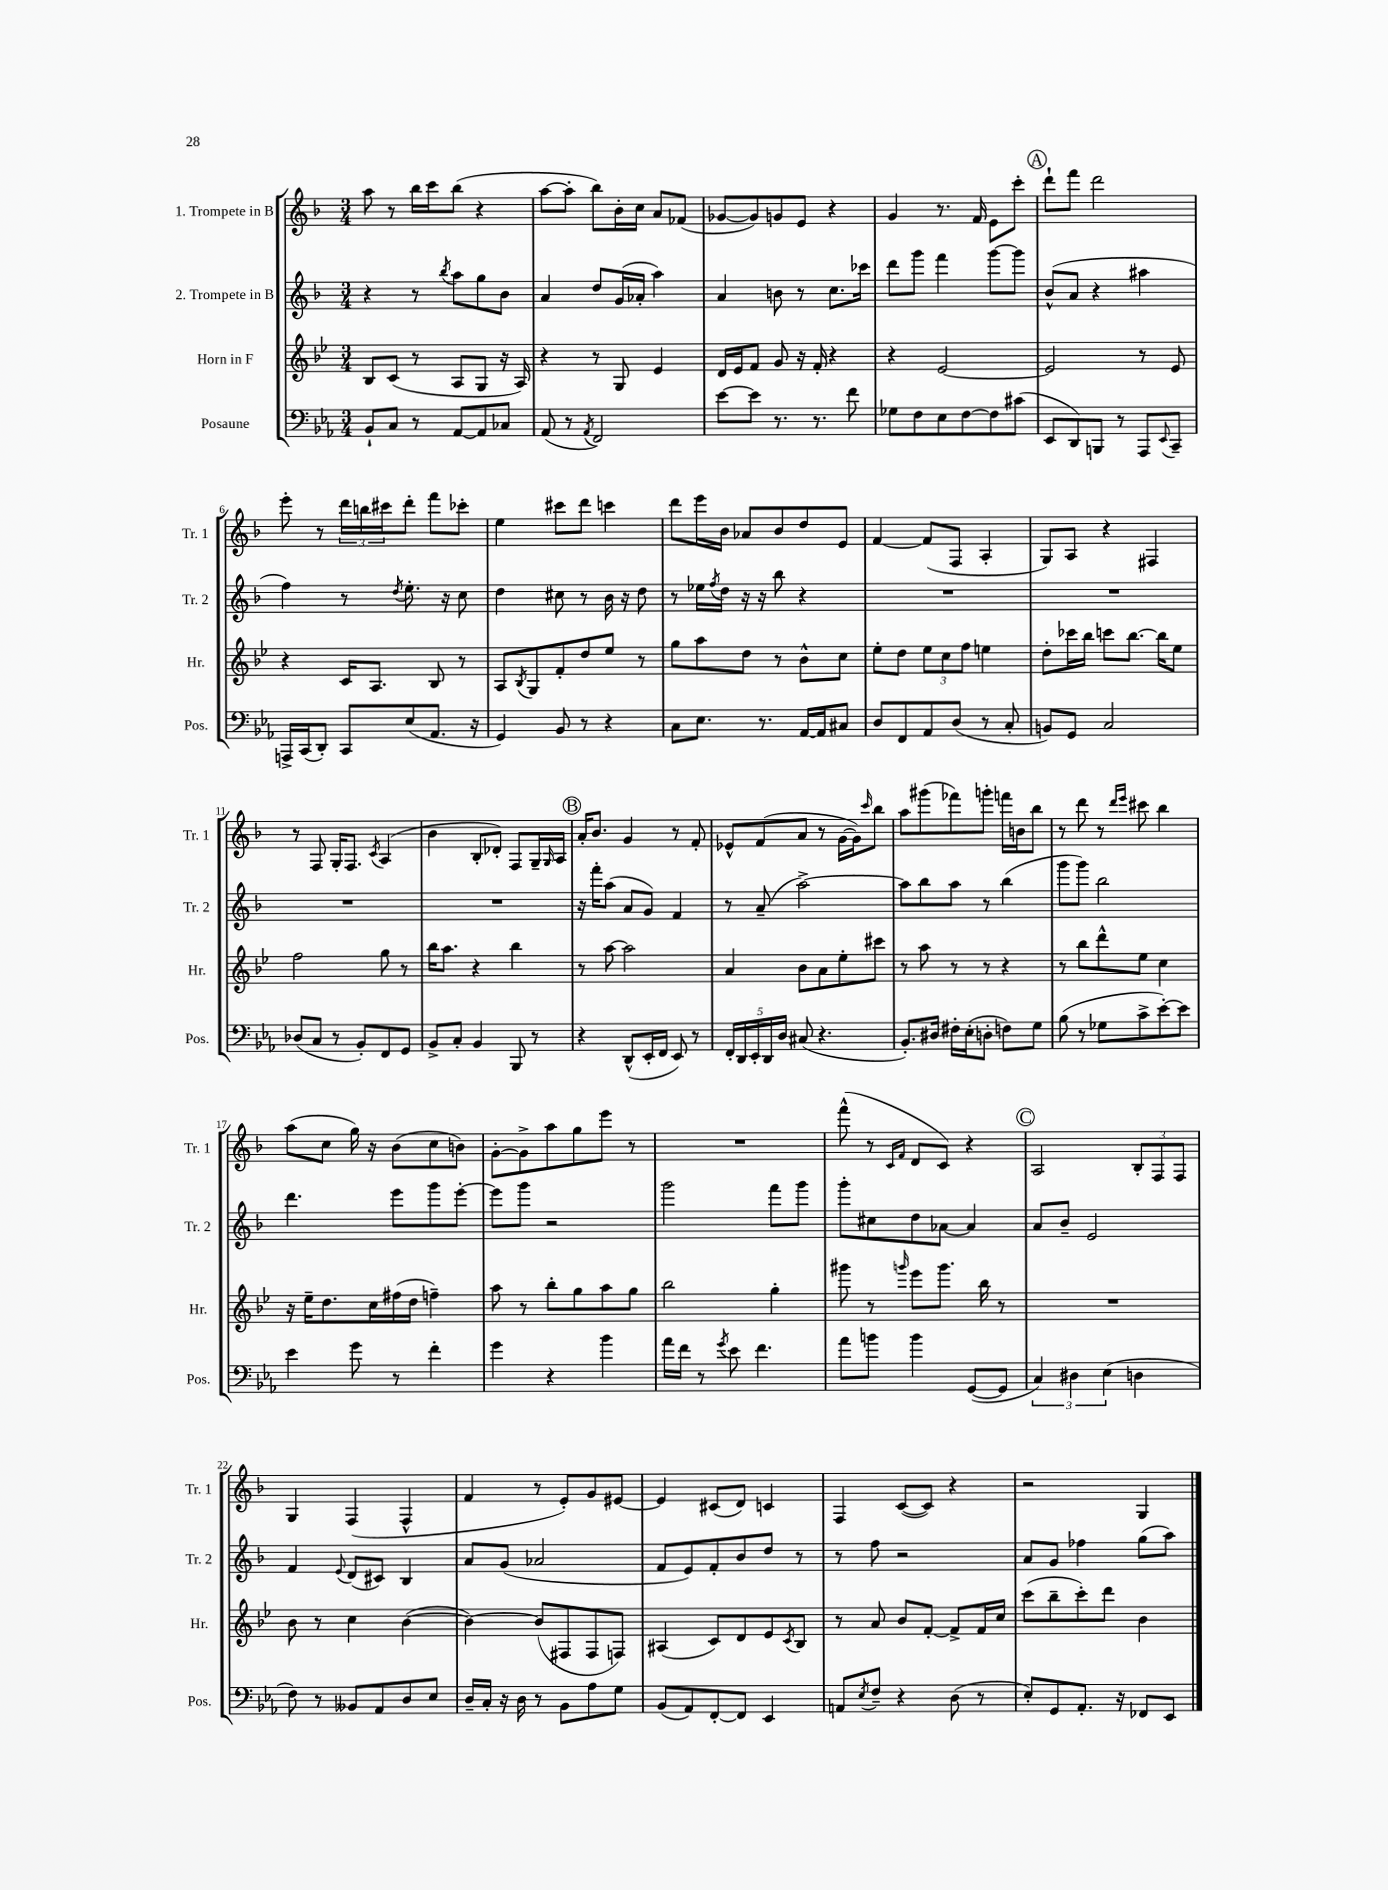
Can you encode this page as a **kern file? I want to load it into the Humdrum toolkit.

**kern	**kern	**kern	**kern
*part4	*part3	*part2	*part1
*staff4	*staff3	*staff2	*staff1
*I"Posaune	*I"Horn in F	*I"2. Trompete in B	*I"1. Trompete in B
*I'Pos.	*I'Hr.	*I'Tr. 2	*I'Tr. 1
*clefF4	*clefG2	*clefG2	*clefG2
*k[b-e-a-]	*k[b-e-]	*k[b-]	*k[b-]
*M3/4	*M3/4	*M3/4	*M3/4
=1	=1	=1	=1
8BB-`/L	8B-/L	4r	8aa\
8C/J	(8c/J	.	8r
8r	8r	8r	16bb-\LL
.	.	.	16ccc\J
.	.	8qbb-/	.
[8AA-/L	8A/L	8aa\L	(8bb-\J
8AA-/]	8G/J	8gg\	4r
8C-X/J	16r	8b-\J	.
.	16A/)	.	.
=2	=2	=2	=2
(8AA-/	4r	4a/	[8aa\L
8r	.	.	8aa'\J]
8qAA-/	.	.	.
2FF/)	8r	8dd/L	8bb-\L)
.	8G/	(16g/L	16b-'\L
.	.	16a-X'/JJ	16cc\JJ
.	4e-/	4aa\)	8a/L
.	.	.	(8f-X/J
=3	=3	=3	=3
[8e-\L	16d/LL	4a/	[8g-X/L
.	16e-/J	.	.
8e-\J]	8f/J	.	8g-/])
8.r	8g/	8bn\	8gn/
.	16r	8r	8e/J
8.r	16f'/	.	.
.	4r	8.cc\L	4r
8f\	.	.	.
.	.	16ccc-X\Jk	.
=4	=4	=4	=4
8G-X\L	4r	8ddd\L	4g/
8F\	.	8ggg\J	.
8E-\	[2e-/	4fff\	8.r
[8F\	.	.	.
.	.	.	16f/
8F\]	.	[8ggg\L	8e\L
(8c#X\J	.	8ggg\J]	8ccc'\J
!!LO:REH:place=s1:t=A
=5	=5	=5	=5
8EE-/L	2e-/]	(8b-^^/L	8ddd`\L
8DD/)	.	8a/J	8fff\J
8BBBn/J	.	4r	2ddd\
8r	.	.	.
8AAA-/L	8r	4aa#X\	.
8qqEE-/	.	.	.
8CC~/J	8e-/	.	.
!!LO:LB:g=z
=6	=6	=6	=6
16AAAn^/LL	4r	4ff\)	8eee'\
(16CC/J	.	.	.
8DD'/J)	.	.	8r
8CC/L	16c/KL	8r	24ddd\LL
.	.	.	24bbn\
.	8.A/J	.	.
.	.	.	24ccc#X\J
.	.	8qdd/	.
(8E-/	.	8.ee'\	8ddd'\J
8.AA-/J	8B-/	.	8fff\L
.	.	16r	.
.	8r	8cc\	8ccc-X'\J
16r	.	.	.
=7	=7	=7	=7
4GG/)	8A/L	4dd\	4ee\
.	8qB-/	.	.
.	8G/	.	.
8BB-/	8f'/	8cc#X\	8ccc#X\L
8r	8dd/	8r	8ddd\J
4r	8ee-/J	16b-\	4cccn\
.	.	16r	.
.	8r	8dd\	.
=8	=8	=8	=8
8C\L	8gg\L	8r	8ddd\L
8.E-\J	8aa\	16ee-X\LL	16eee\L
.	.	8qff/	.
.	.	16dd\JJ	16b-\JJ
.	8dd\J	16r	8a-X/L
8.r	.	16r	.
.	8r	8bb-\	8b-/
[16AA-/LL	8b-^^\L	4r	8dd/
16AA-/J]	.	.	.
8C#X/J	8cc\J	.	8e/J
=9	=9	=9	=9
8D/L	8ee-'\L	2.r	[4f/
8FF/	8dd\J	.	.
8AA-/	12ee-\L	.	(8f/L]
.	12cc\	.	.
(8D/J	.	.	8F/J
.	12ff\J	.	.
8r	4een\	.	4A'/
8C'/	.	.	.
=10	=10	=10	=10
8BBn/L)	8dd'\L	2.r	8G/L)
8GG/J	16ccc-X\L	.	8A/J
.	16bb-\JJ	.	.
2C/	8cccn\L	.	4r
.	[8.bb-\J	.	.
.	.	.	4F#X/
.	16bb-\KL]	.	.
.	8ee-\J	.	.
!!LO:LB:g=z
=11	=11	=11	=11
(8D-X/L	2ff\	2.r	8r
8C/J	.	.	8F/
8r	.	.	16G'/KL
.	.	.	8.F/J
8BB-'/L)	.	.	.
.	.	.	8qc/
8FF/	8gg\	.	(4A/
8GG/J	8r	.	.
=12	=12	=12	=12
8BB-^/L	16bb-\KL	2.r	4b-\
.	8.aa\J	.	.
8C'/J	.	.	.
4BB-/	4r	.	8B-'/L
.	.	.	8d-X'/J)
8BBB-/	4bb-\	.	8F/L
8r	.	.	16G~/L
.	.	.	16qqG/
.	.	.	16A/JJ
!!LO:REH:place=s1:t=B
=13	=13	=13	=13
4r	8r	16r	16a'/KL
.	.	16fff'\KL	8.b-/J
.	[8aa\	(8aa\J	.
(8DD^^/L	2aa\]	8a/L	4g/
16EE-'/L	.	8g/J)	.
16FF/JJ	.	.	.
8EE-/)	.	4f/	8r
8r	.	.	8f'/
=14	=14	=14	=14
20FF'/LL	4a/	8r	8e-X^^/L
20DD/	.	.	.
20EE-'/	.	.	.
.	.	(8a~/	(8f/
20DD/	.	.	.
20D/JJ	.	.	.
(8C#X/	8b-\L	[2aa^\)	8a/J
4.r	8a\	.	8r
.	8ee-'\	.	[16g\LL
.	.	.	16g\J])
.	.	.	16qqccc/
.	8ccc#X\J	.	8bb-\J
=15	=15	=15	=15
8.BB-'/L)	8r	8aa\L]	8aa\L
.	8aa\	8bb-\	(8ggg#X\
16D#X/Jk	.	.	.
16F#X'\LL	8r	8aa\J	8fff-X\)
(16E-'\J	.	.	.
8Dn'\J	8r	8r	8gggn'\J
8Fn\L)	4r	(4bb-\	16fffn\LL
.	.	.	16bn\J
8G\J	.	.	8bb-\J
=16	=16	=16	=16
(8B-\	8r	8ggg\L	8r
8r	8bb-\L	8ggg\J)	8ddd\
8G-X\L	8ddd^^\	2bb-\	8r
.	.	.	16qqddd/LL
.	.	.	16qqeee/JJ
8c^\	8ee-\J	.	8ccc#X\
[8e-'\)	4cc\	.	4bb-\
8e-\J]	.	.	.
!!LO:LB:g=z
=17	=17	=17	=17
4e-\	16r	4.ddd\	(8aa\L
.	16ee-~\KL	.	.
.	8.dd\	.	8cc\J
8g\	.	.	16gg\)
.	16cc\L	.	16r
8r	(16ff#X\	8eee\L	(8b-\L
.	16dd\JJ	.	.
4f'\	4ffn~\)	8ggg\	8cc\
.	.	[8eee'\J	8bn\J)
=18	=18	=18	=18
4g\	8aa\	8eee\L]	[8g'\L
.	8r	8ggg\J	8g^\]
4r	8bb-'\L	2r	8aa\
.	8gg\	.	8gg\
4b-\	8aa\	.	8eee\J
.	8gg\J	.	8r
=19	=19	=19	=19
16a-\LL	2bb-\	2ggg\	2.r
16f\JJ	.	.	.
8r	.	.	.
8qg/	.	.	.
8e-\	.	.	.
4.f\	.	.	.
.	4gg'\	8fff\L	.
.	.	8ggg\J	.
=20	=20	=20	=20
8a-\L	8ggg#X\	8ggg'\L	(8fff^^\
8bn\J	8r	8cc#X\	8r
.	.	.	16qqc/LL
.	16qqgggn/	.	16qqf/JJ
4b\	8eee-\L	8dd\	8d/L
.	8.ggg\J	[8a-X\J	8c/J)
([8GG/L	.	4a-/]	4r
.	16bb-\	.	.
8GG/J]	8r	.	.
!!LO:REH:place=s1:t=C
=21	=21	=21	=21
6C/)	2.r	8a/L	2A/
.	.	8b-~/J	.
6D#X\	.	.	.
.	.	2e/	.
(6E-\	.	.	.
4Dn\	.	.	12B-'/L
.	.	.	12F/
.	.	.	12F/J
!!LO:LB:g=z
=22	=22	=22	=22
8F\)	8b-\	4f/	4G/
8r	8r	.	.
.	.	8qqe/	.
8BB--X/L	4cc\	(8d/L	(4F/
8AA-/	.	8c#X/J)	.
8D/	([4b-\	4B-/	4F^^/
8E-/J	.	.	.
=23	=23	=23	=23
16D~/LL	4b-\_)	8a/L	4f/
16C'/JJ	.	.	.
16r	.	(8g/J	.
16D\	.	.	.
8r	(8b-/L]	2a-X/	8r
8BB-\L	8F#X/	.	8e'/L)
8A-\	8F#/	.	8g/
8G\J	8Fn/J)	.	[8e#X/J
=24	=24	=24	=24
(8BB-/L	(4A#X/	8f/L	4e#/]
8AA-/)	.	8e/)	.
[8FF'/	8c/L)	8f'/	(8c#X/L
8FF/J]	8d/	8b-/	8d/J)
4EE-/	8e-/	8dd/J	4cn/
.	8qc/	.	.
.	8B-/J	8r	.
=25	=25	=25	=25
8AAn/L	8r	8r	4F/
8qE-/	.	.	.
8F~/J	8a/	8ff\	.
4r	8b-/L	2r	([8c/L
.	[8f'/J	.	8c/J])
(8D\	8f^/L]	.	4r
8r	16f/L	.	.
.	16cc/JJ	.	.
=26	=26	=26	=26
8E-'/L)	(8ccc\L	8a/L	2r
8GG/	8bb-~\	8g/J	.
8.AA-'/J	8ccc'\)	4ff-X\	.
.	8ddd\J	.	.
16r	.	.	.
8FF-X/L	4b-\	(8gg\L	4G/
8EE-/J	.	8aa\J)	.
==	==	==	==
*-	*-	*-	*-
